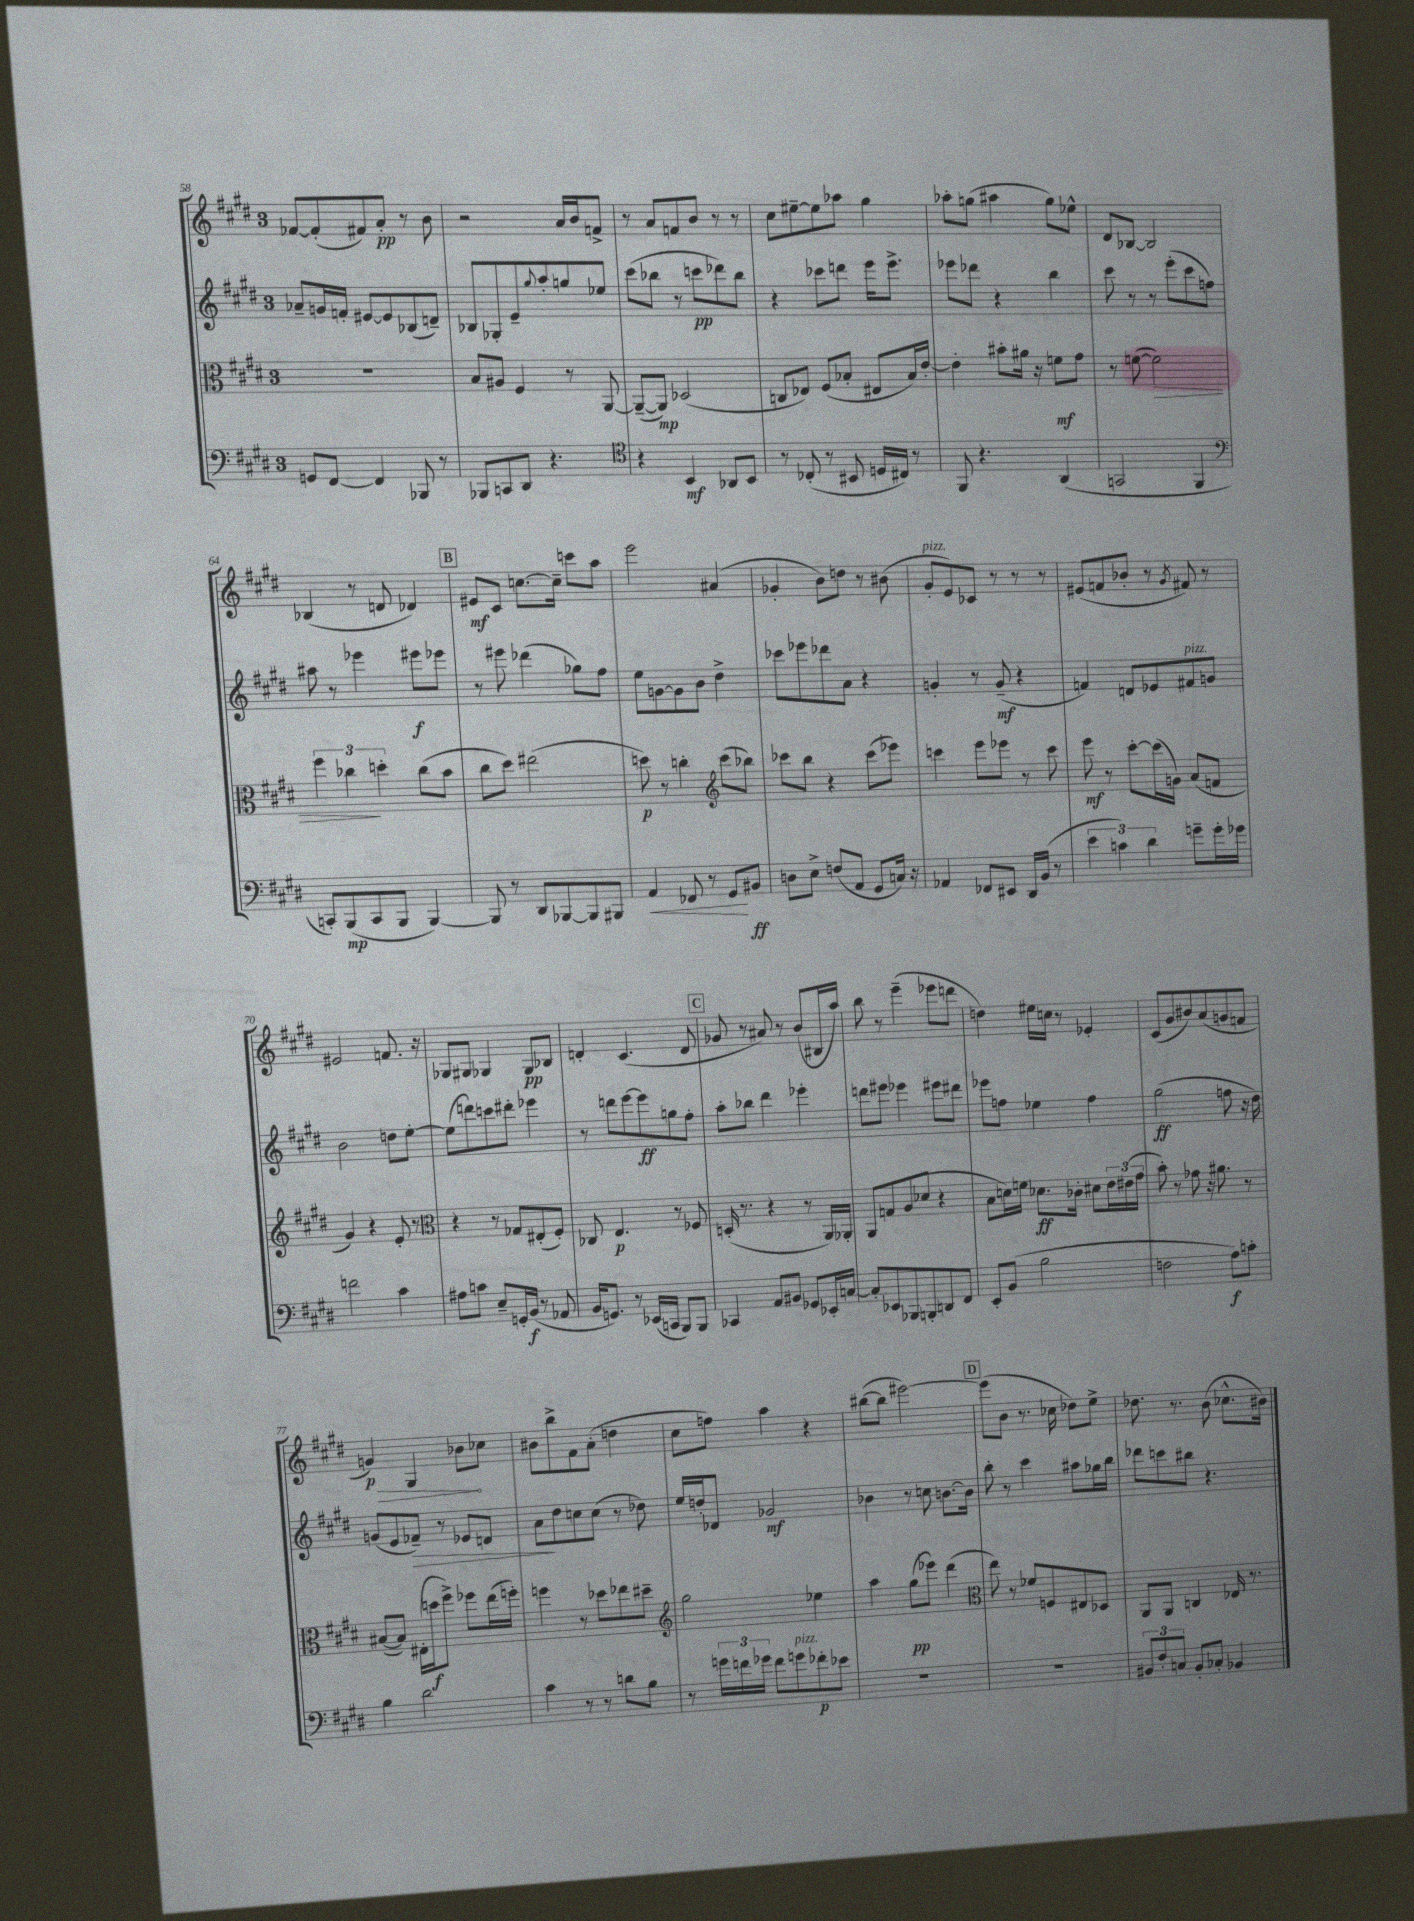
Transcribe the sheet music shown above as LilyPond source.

<<
\new StaffGroup <<
\new Staff = "s0" {
    \clef treble \key e \major \once \override Staff.TimeSignature.style = #'single-digit \time 3/4
    fes'8~ fes'8-.( fis'8) a'8-.\pp r8 b'8 |
    r2 a'16 b'16 f'8-> |
    r8 a'8 f'8 b'8 r8 r8 |
    cis''8 eis''8~-- eis''8 aes''8 gis''4 |
    aes''8-. g''8( ais''4 g''8) ees''8-^ |
    dis'8 bes8~ bes2 |
    bes4( r8 d'8 des'4) |
    \mark \markup { \box "B" } eis'8\mf cis'8 c''8.~ c''16-- c'''8 a''8 |
    e'''2 ais'4( |
    ges'4-. b'8) d''8 r8 bis'8( |
    gis'8-.^\markup { \italic "pizz." } e'8) ces'8 r8 r8 r8 |
    eis'8( f'8 bes'8-. r8 \acciaccatura { gis'8 } fis'8) r8 |
    eis'2 f'8. r16 |
    ges8 gis8 ges4 ges8\pp bes8 |
    d'4-. cis'4.( d'8 |
    \mark \markup { \box "C" } ges'8 r8 ais'8) r8 b'8( bis16 a''16) |
    b''8 r8 e'''4--( ees'''8 d'''8 |
    d''4) eis''16 c''16 r8 ees'4-. |
    cis'8( gis'8 bis'8) a'8( g'8 f'8 |
    \once \override Hairpin.circled-tip = ##t g'4\p\>) gis4 bes'8\! ces''8 |
    bis'8 b''8-> fis'8 a'8-.( d''4 |
    cis''8 f''8) a''4 r4 |
    bis''8~( bis''8 eis'''2~) |
    \mark \markup { \box "D" } eis'''8( b'8 r8. ces''16 des''8) e''8-> |
    des''8. r8. b'8( ces''8.-^ bis'16) \bar "|." |
}
\new Staff = "s1" {
    \clef treble \key e \major \once \override Staff.TimeSignature.style = #'single-digit \time 3/4
    aes'8-- g'16 f'16-. eis'8~ eis'8 bes8( d'8--) |
    bes8 ges8-. e'8-- \appoggiatura { gis''8 } a''8-. g''8 ees''8 |
    cis'''8( bes''8 r8 c'''8\pp des'''8) bes''8 |
    r4 ces'''8 d'''8 e'''16 e'''8.-> |
    ees'''8 des'''8 r4 b''4 |
    cis'''8 r8 r8 e'''8-.( cis'''8 f''8) |
    ais''8 r8 ees'''4 eis'''8\f ees'''8 |
    \mark \markup { \box "B" } r8 eis'''8 des'''4( ges''8) fis''8 |
    e''8 g'8~ g'8 b'8 dis''4-> |
    ces'''8 ees'''8 des'''8 a'8 r4 |
    g'4-. r8 g'8--\mf( r4 |
    f'4) d'8 ees'8 fis'8^\markup { \italic "pizz." } g'8 |
    b'2 d''8 e''8~-. |
    e''8( d'''8) c'''8 dis'''8-. ees'''4 |
    r8 d'''8 e'''8~ e'''8\ff g''8 fis''8-. |
    \mark \markup { \box "C" } a''8-. bes''8 dis'''4 ees'''4-. |
    d'''8 eis'''8 ees'''4 eis'''8 dis'''8 |
    ees'''8 f''8 ees''4 f''4 |
    gis''2\ff( f''8 r16 dis''16) |
    g'8( e'8 fes'8--\>) r8 ees'8 d'8 |
    a'8\! dis''8 c''8 c''8( r8 des''8) |
    e''16 d''16-. des'8 ges'2\mf |
    bes'4 r8 c''8 b'8.~ b'16 |
    \mark \markup { \box "D" } b''8-. r8 cis'''4 ais''8 ges''16 b''16 |
    des'''8 c'''8 bis''8 r4. \bar "|." |
}
\new Staff = "s2" {
    \clef alto \key e \major \once \override Staff.TimeSignature.style = #'single-digit \time 3/4
    R2. |
    b8 ais8 fis4 r8 a,8~ |
    a,8~--( a,8\mp) des2( |
    c8 ees8) fis8( bes8-. eis8 bes16) e'16~-. |
    e'4-. bis'8-. ais'16 r16 f'8\mf gis'8 |
    r8 f'8~( f'2\>) |
    \tuplet 3/2 { fis''4 ces''4\! d''4-. } ces''8( b'8 |
    \mark \markup { \box "B" } cis''8 dis''8) eis''2( |
    d''8\p) r8 c''4-. \clef treble cis'''8( bes''8) |
    ces'''8 b''8 r4 ces'''8( ees'''8) |
    c'''4 e'''8 ees'''8 r8 c'''8 |
    e'''8\mf r8 cis'''8~-. cis'''16( g'16) a'8( f'8 |
    gis'4) r4 e'8-. r8 |
    \clef alto r4 r8 ges8 eis8-.( fis8-.) |
    ces8 e4.\p r8 fes8 |
    \mark \markup { \box "C" } d16-.( r8. r4 r8 a,16) aes,16-. |
    a,8 g8 a8( des'8 r4 |
    b8 d'16) f'16 des'8.\ff ces'16-. dis'8 \tuplet 3/2 { e'16 eis'16( gis'16 } |
    b'8-.) r8 ges'8 r16 ais'8. r8 |
    bis8~( bis8) eis16-.( d''16\f fis''8->) fes''8 e''16( f''16-.) |
    f''4 r8 des''8 ees''8 dis''8-- |
    \clef treble gis''2 ees''4 |
    a''4 gis''8\pp( ees'''8) dis'''4( |
    \mark \markup { \box "D" } \clef alto e''8) r8 fes'8 f8 eis8 des8 |
    a,8 a,8 c4 ees16 r8. \bar "|." |
}
\new Staff = "s3" {
    \clef bass \key e \major \once \override Staff.TimeSignature.style = #'single-digit \time 3/4
    g,8 fis,8~ fis,4 bes,,8 r8 |
    bes,,8 c,8 dis,8 r4. |
    \clef tenor r4 b,4\mf aes,8 b,8 |
    r8 ces8-.( r8 bis,8 d16 cis16) r8 |
    fis,8 r4. a,4( |
    g,2 fis,4 |
    \clef bass c,8-.) b,,8\mp( c,8 b,,8 b,,4~) |
    \mark \markup { \box "B" } b,,8 r8 dis,8 bes,,8~ bes,,8 bis,,8 |
    a,4\< fes,8 r8 gis,8\! bis,8\ff |
    d8 e8-> f8( a,8 gis,8 c16) r16 |
    aes,4 fes,8 eis,8 dis,16 b,16( r8 |
    \tuplet 3/2 { e'4 c'4) dis'4 } g'8-- g'16-. ges'16 |
    f'2 cis'4 |
    ais8 c'8 e8-- g,16-. b,16\f( r8 aes,8 |
    b,16 g,8.) r8 ees,16( c,16 b,,8) b,,8 |
    \mark \markup { \box "C" } ces,4 a,8 bis,8 ges,8 ees,16-. c16~ |
    c8-. ees,8 bes,,8 b,,8-. d,8 fis,8 |
    e,8-. b,8( b2 |
    f2 a8\f) c'8-. |
    b4 dis'2 |
    cis'4 r8 r8 d'8 b8 |
    r8 \tuplet 3/2 { g'16 f'16 ges'16 } f'8 g'8^\markup { \italic "pizz." } fes'8-.\p ees'8 |
    R2. |
    \mark \markup { \box "D" } R2. |
    \tuplet 3/2 { bis,8 fis8-. c8 } bis,8-. ces8-. bes,4 \bar "|." |
}
>>
>>
\layout { \context { \Score currentBarNumber = #58 } }
